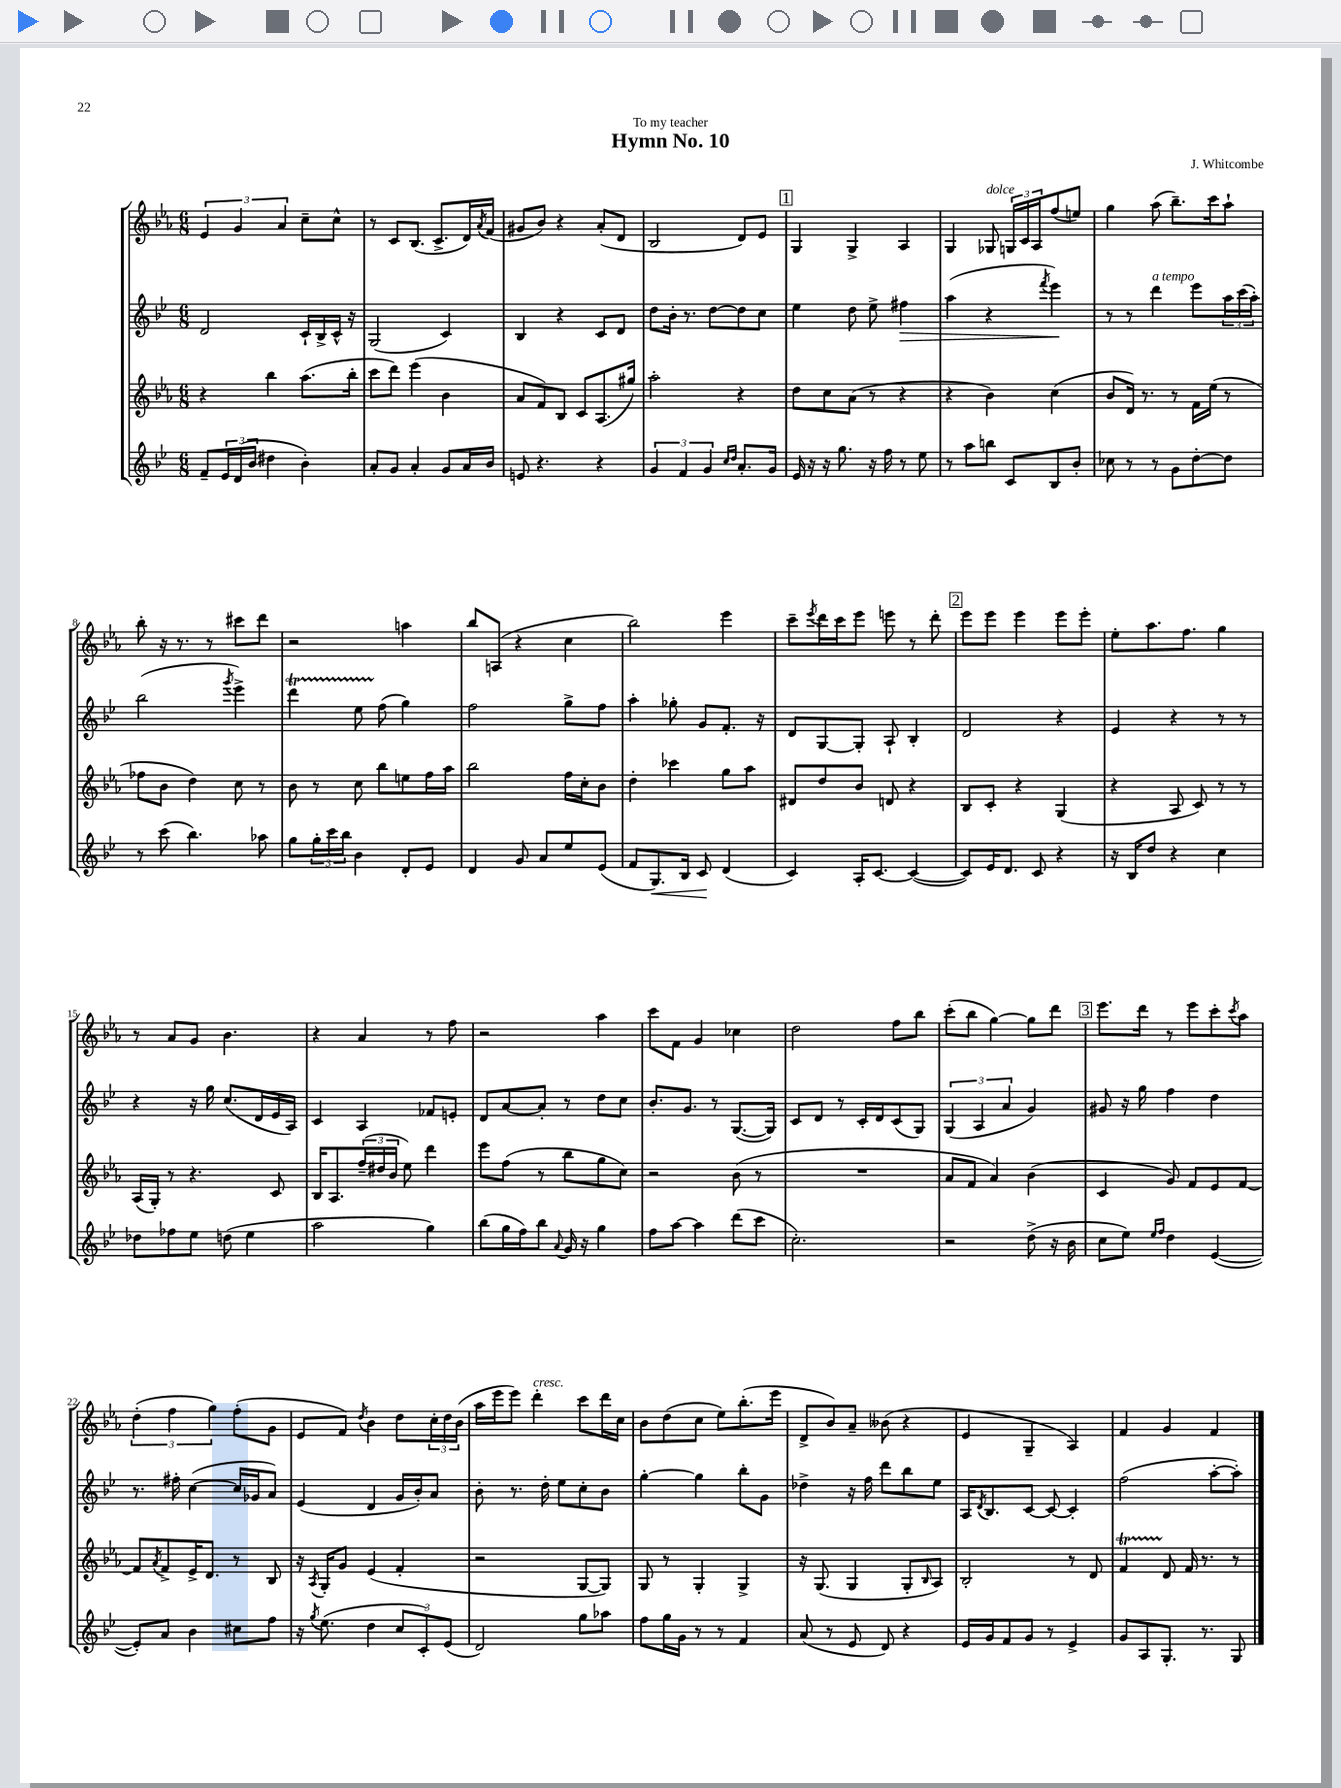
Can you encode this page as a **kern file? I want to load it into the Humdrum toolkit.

**kern	**dynam	**kern	**kern	**dynam	**kern
*part4	*part4	*part3	*part2	*part2	*part1
*staff4	*staff4	*staff3	*staff2	*staff2	*staff1
*clefG2	*	*clefG2	*clefG2	*	*clefG2
*k[b-e-]	*	*k[b-e-a-]	*k[b-e-]	*	*k[b-e-a-]
*M6/8	*	*M6/8	*M6/8	*	*M6/8
=1	=1	=1	=1	=1	=1
8f~/L	.	4r	2d/	.	6e-/
24e-/L	.	.	.	.	.
(24d/	.	.	.	.	6g/
24b-/JJ	.	.	.	.	.
4dd#X\	.	4bb-\	.	.	.
.	.	.	.	.	6a-/
4b-'\)	.	(8.aa-\L	16c`/LL	.	8cc~\L
.	.	.	16B-^/	.	.
.	.	.	16c^^/JJ	.	8cc^^\J
.	.	16bb-'\Jk	16r	.	.
=2	=2	=2	=2	=2	=2
8a'/L	.	8ccc\L	(2G/	.	8r
8g/J	.	8ddd\J)	.	.	8c/L
4a'/	.	(4eee-\	.	.	(8.B-/J
.	.	.	.	.	8.c^/L
8g/L	.	4b-\	4c/)	.	.
16a/L	.	.	.	.	16d/L)
.	.	.	.	.	8qa-/
16b-/JJ	.	.	.	.	(16f/JJ
=3	=3	=3	=3	=3	=3
8en/	.	8a-/L	4B-/	.	8g#X/L
4.r	.	8f/)	.	.	8b-/J)
.	.	8B-/J	4r	.	4r
.	.	8c/L	.	.	.
4r	.	(8.A-/	8c/L	.	(8a-'/L
.	.	.	8d/J	.	8d/J
.	.	16gg#X/Jk)	.	.	.
=4	=4	=4	=4	=4	=4
6g/	.	2aa-'\	8dd\L	.	2B-/
.	.	.	16b-'\Jk	.	.
6f/	.	.	.	.	.
.	.	.	8.r	.	.
6g/	.	.	.	.	.
.	.	.	[8dd\L	.	.
16qqcc/LL	.	.	.	.	.
16qqdd/JJ	.	.	.	.	.
8.a'/L	.	4r	8dd\]	.	8d/L)
.	.	.	8cc\J	.	8e-/J
16g/Jk	.	.	.	.	.
!!LO:REH:place=s1:t=1
=5	=5	=5	=5	=5	=5
16e-/	.	8dd\L	4ee-\	.	4G/
16r	.	.	.	.	.
16r	.	8cc\	.	.	.
8.gg\	.	.	.	.	.
.	.	(8a-\J	8dd\	.	4G^/
16r	.	8r	8ee-^\	.	.
16ff\	.	.	.	.	.
!	!	!	!	!LO:HP:b	!
8r	.	4r	4ff#X\	>	4A-/
8ee-\	.	.	.	.	.
=6	=6	=6	=6	=6	=6
8r	.	4r	(4aa\	.	4G/
8aa\L	.	.	.	.	.
!	!	!	!	!	!LO:TX:a:i:t=dolce
8bbn\J	.	4b-\)	4r	.	8G-X/
8c/L	.	.	.	.	24Gn/LL
.	.	.	.	.	24c/
.	.	.	.	.	24A-/J
.	.	.	8qfff/	.	.
8B-/	.	(4cc\	4eee-\)	.	(8ff/
8b-'/J	.	.	.	.	8een/J)
.	.	.	.	]	.
=7	=7	=7	=7	=7	=7
8cc-X\	.	8b-/L	8r	.	4gg\
8r	.	16d/Jk)	8r	.	.
.	.	8.r	.	.	.
!	!	!	!LO:TX:a:i:t=a tempo	!	!
8r	.	.	4ddd\	.	(8aa-\
8g\L	.	8r	.	.	8.bb-~\L)
[8dd'\	.	16f\LL	8eee-\L	.	.
.	.	(16ee-\JJ	.	.	16ccc\k
8dd\J]	.	8r	24aa\L	.	8aa-`\J
.	.	.	(24ccc\	.	.
.	.	.	24aa'\JJ)	.	.
!!LO:LB:g=z
=8	=8	=8	=8	=8	=8
8r	.	8ff-X\L	(2bb-\	.	8bb-'\
(8ccc\	.	8b-\J	.	.	16r
.	.	.	.	.	8.r
4.bb-\)	.	4dd\)	.	.	.
.	.	.	.	.	8r
.	.	.	8qggg/	.	.
.	.	8cc\	4eee-^\)	.	8ccc#X\L
8aa-X\	.	8r	.	.	8ddd\J
=9	=9	=9	=9	=9	=9
8gg\L	.	8b-\	4dddt\	.	2r
24gg'\L	.	8r	.	.	.
24ccc\	.	.	.	.	.
24bb-\JJ	.	.	.	.	.
4b-\	.	8cc\	8ee-TTT\	.	.
.	.	8bb-\L	(8ff\	.	.
8d'/L	.	8een\	4gg\)	.	4aan\
8e-/J	.	16ff\L	.	.	.
.	.	16aa-\JJ	.	.	.
=10	=10	=10	=10	=10	=10
4d/	.	2bb-\	2ff\	.	8bb-/L
.	.	.	.	.	(8An/J
8g/	.	.	.	.	4r
8a/L	.	.	.	.	.
8ee-/	.	16ff\LL	8gg^\L	.	4cc\
.	.	16cc'\J	.	.	.
(8e-/J	.	8b-\J	8ff\J	.	.
=11	=11	=11	=11	=11	=11
8f/L	.	4dd'\	4aa'\	.	2bb-\)
!	!LO:HP:b	!	!	!	!
8.G/)	<	.	.	.	.
.	.	4ccc-X\	8gg-X'\	.	.
16B-/Jk	.	.	.	.	.
8c/	.	.	8g/L	.	.
(4d/	[	8gg\L	8.f'/J	.	4eee-\
.	.	8aa-\J	.	.	.
.	.	.	16r	.	.
=12	=12	=12	=12	=12	=12
4c/)	.	8d#X/L	8d/L	.	8ccc~\L
.	.	.	.	.	8qeee-/
.	.	8dd/	[8G/	.	16ddd\L
.	.	.	.	.	16ccc\J
16A'/KL	.	8b-/J	8G'/J]	.	8eee-\J
[8.c/J	.	.	.	.	.
.	.	8dn/	8A`/	.	8eeen\
(4c/_	.	4r	4B-'/	.	8r
.	.	.	.	.	8ddd'\
!!LO:REH:place=s1:t=2
=13	=13	=13	=13	=13	=13
8c/L])	.	8B-/L	2d/	.	8eee-\L
16e-/K	.	8c'/J	.	.	8eee-\J
8.d/J	.	.	.	.	.
.	.	4r	.	.	4eee-\
8c/	.	.	.	.	.
4r	.	(4G/	4r	.	8eee-\L
.	.	.	.	.	8eee-'\J
=14	=14	=14	=14	=14	=14
16r	.	4r	4e-/	.	8ee-'\L
16B-/KL	.	.	.	.	.
8dd/J	.	.	.	.	8.aa-\
4r	.	8A-/	4r	.	.
.	.	.	.	.	8.ff\J
.	.	8c/)	.	.	.
4cc\	.	8r	8r	.	4gg\
.	.	8r	8r	.	.
!!LO:LB:g=z
=15	=15	=15	=15	=15	=15
8dd-X\L	.	(16A-/LL	4r	.	8r
.	.	16G'/JJ)	.	.	.
8ff-X\	.	8r	.	.	8a-/L
8ee-\J	.	4.r	16r	.	8g/J
.	.	.	16gg\	.	.
(8ddn\	.	.	(8.cc/L	.	4.b-\
4ee-\	.	.	.	.	.
.	.	.	16d/L	.	.
.	.	8c/	16e-/	.	.
.	.	.	16A/JJ)	.	.
=16	=16	=16	=16	=16	=16
2aa\	.	16B-/KL	4c/	.	4r
.	.	8.A-/	.	.	.
.	.	(24ff~/L	4A/	.	4a-/
.	.	24dd#X/	.	.	.
.	.	24b-/JJ	.	.	.
.	.	8ee-\)	.	.	.
4gg\)	.	4ddd\	8f-X/L	.	8r
.	.	.	8en'/J	.	8ff\
=17	=17	=17	=17	=17	=17
(8bb-\L	.	8eee-\L	8d/L	.	2r
16gg\L	.	(8ff\J	[8a/	.	.
16ff\J)	.	.	.	.	.
8bb-\J	.	8r	8a'/J]	.	.
8qqa/	.	.	.	.	.
16g/	.	8bb-\L	8r	.	.
16r	.	.	.	.	.
4gg\	.	8gg\	8dd\L	.	4aa-\
.	.	8cc\J)	8cc\J	.	.
=18	=18	=18	=18	=18	=18
8ff\L	.	2r	8.b-'/L	.	8ccc\L
[8aa\J	.	.	.	.	8f\J
.	.	.	8.g/J	.	.
4aa\]	.	.	.	.	4g/
.	.	.	8r	.	.
(8ddd\L	.	(8b-\	([8.G/L	.	4cc-X\
8ccc\J	.	8r	.	.	.
.	.	.	16G/Jk])	.	.
=19	=19	=19	=19	=19	=19
2.cc'\)	.	2.r	8c/L	.	2dd\
.	.	.	8d/J	.	.
.	.	.	8r	.	.
.	.	.	16c'/LL	.	.
.	.	.	16d/J	.	.
.	.	.	(8c/	.	8ff\L
.	.	.	8G/J)	.	8bb-\J
=20	=20	=20	=20	=20	=20
2r	.	8a-/L	(6G/	.	(8ccc'\L
.	.	8f/J	.	.	8bb-\J
.	.	.	6A/	.	.
.	.	4a-/)	.	.	[4gg\)
.	.	.	6a/	.	.
(8dd^\	.	(4b-\	4g/)	.	8gg\L]
16r	.	.	.	.	8ddd\J
16b-\	.	.	.	.	.
!!LO:REH:place=s1:t=3
=21	=21	=21	=21	=21	=21
8cc\L	.	4c/	8g#X/	.	8.eee-\L
8ee-\J)	.	.	16r	.	.
.	.	.	16gg\	.	16ddd\Jk
16qqee-/LL	.	.	.	.	.
16qqff/JJ	.	.	.	.	.
4dd\	.	8g/)	4ff\	.	8r
.	.	8f/L	.	.	8eee-\L
([4e-/	.	8e-/	4dd\	.	8ccc'\
.	.	.	.	.	8qccc/
.	.	[8f/J	.	.	8aa-\J
!!LO:LB:g=z
=22	=22	=22	=22	=22	=22
8e-'/L])	.	8f/L]	8.r	.	(6dd'\
.	.	8qa-/	.	.	.
8a/J	.	8f^/	.	.	.
.	.	.	.	.	6ff\
.	.	.	16ff#X'\	.	.
4b-\	.	16e-^/K	([4cc\	.	.
.	.	8.d/J	.	.	.
.	.	.	.	.	6gg\)
8cc#X\L	.	8r	16cc/LL]	.	(8ff'\L
.	.	.	16g-X/J	.	.
8ff\J	.	8B-/	8a/J)	.	8g\J
=23	=23	=23	=23	=23	=23
16r	.	16r	(4e-/	.	8e-/L
8qgg/	.	8qA-/	.	.	.
(8.ee-\	.	16G'/KL	.	.	.
.	.	8g/J	.	.	8f/J)
.	.	.	.	.	8qdd/
4dd\	.	(4e-/	4d/	.	4b-\
12cc/L	.	4f'/	16g/LL	.	8dd\L
.	.	.	16b-'/J)	.	.
12c'/)	.	.	.	.	.
.	.	.	8a/J	.	24cc'\L
(12e-/J	.	.	.	.	24dd\
.	.	.	.	.	(24b-\JJ
=24	=24	=24	=24	=24	=24
2d/)	.	2r	8b-'\	.	16aa-\LL
.	.	.	.	.	16eee-\J
.	.	.	8.r	.	8eee-\J)
!	!	!	!	!	!LO:TX:a:i:t=cresc.
.	.	.	.	.	4ddd'\
.	.	.	16dd'\	.	.
.	.	.	8ee-\L	.	.
8gg\L	.	[8G/L	8cc'\	.	8ccc\L
8aa-X\J	.	8G/J])	8b-\J	.	16ddd\L
.	.	.	.	.	16cc\JJ
=25	=25	=25	=25	=25	=25
8ff\L	.	8G/	[4gg'\	.	8b-\L
16gg\L	.	8r	.	.	(8dd\
16g\JJ	.	.	.	.	.
8r	.	4G'/	4gg\]	.	8cc\J
8r	.	.	.	.	8ee-\L)
4f/	.	4G^/	8bb-'\L	.	(8.bb-'\
.	.	.	8g\J	.	.
.	.	.	.	.	16eee-\Jk
=26	=26	=26	=26	=26	=26
(8a/	.	16r	4dd-X^\	.	8d^/L
.	.	(8.G/	.	.	.
8r	.	.	.	.	8b-/)
8e-/	.	4G/	16r	.	8a-~/J
.	.	.	16ff\	.	.
8d/)	.	.	8ddd\L	.	(8b--X\
4r	.	8G'/L	8bb-\	.	4r
.	.	16qqB-/	.	.	.
.	.	8A-/J)	8ee-\J	.	.
=27	=27	=27	=27	=27	=27
16e-/LL	.	2B-'/	16A/KL	.	4e-/
.	.	.	8qd/	.	.
16g/J	.	.	8.B-/	.	.
8f/	.	.	.	.	.
8g/J	.	.	[8c/J	.	4G~/
8r	.	.	8c/_	.	.
4e-^/	.	8r	4c'/]	.	4A-/)
.	.	8d/	.	.	.
=28	=28	=28	=28	=28	=28
8g/L	.	4fT/	(2ff\	.	4f/
8A/	.	.	.	.	.
8.G'/J	.	8d/	.	.	4g/
.	.	16f/	.	.	.
8.r	.	8.r	.	.	.
.	.	.	[8aa'\L	.	4f/
8G/	.	8r	8aa'\J])	.	.
==	==	==	==	==	==
*-	*-	*-	*-	*-	*-
